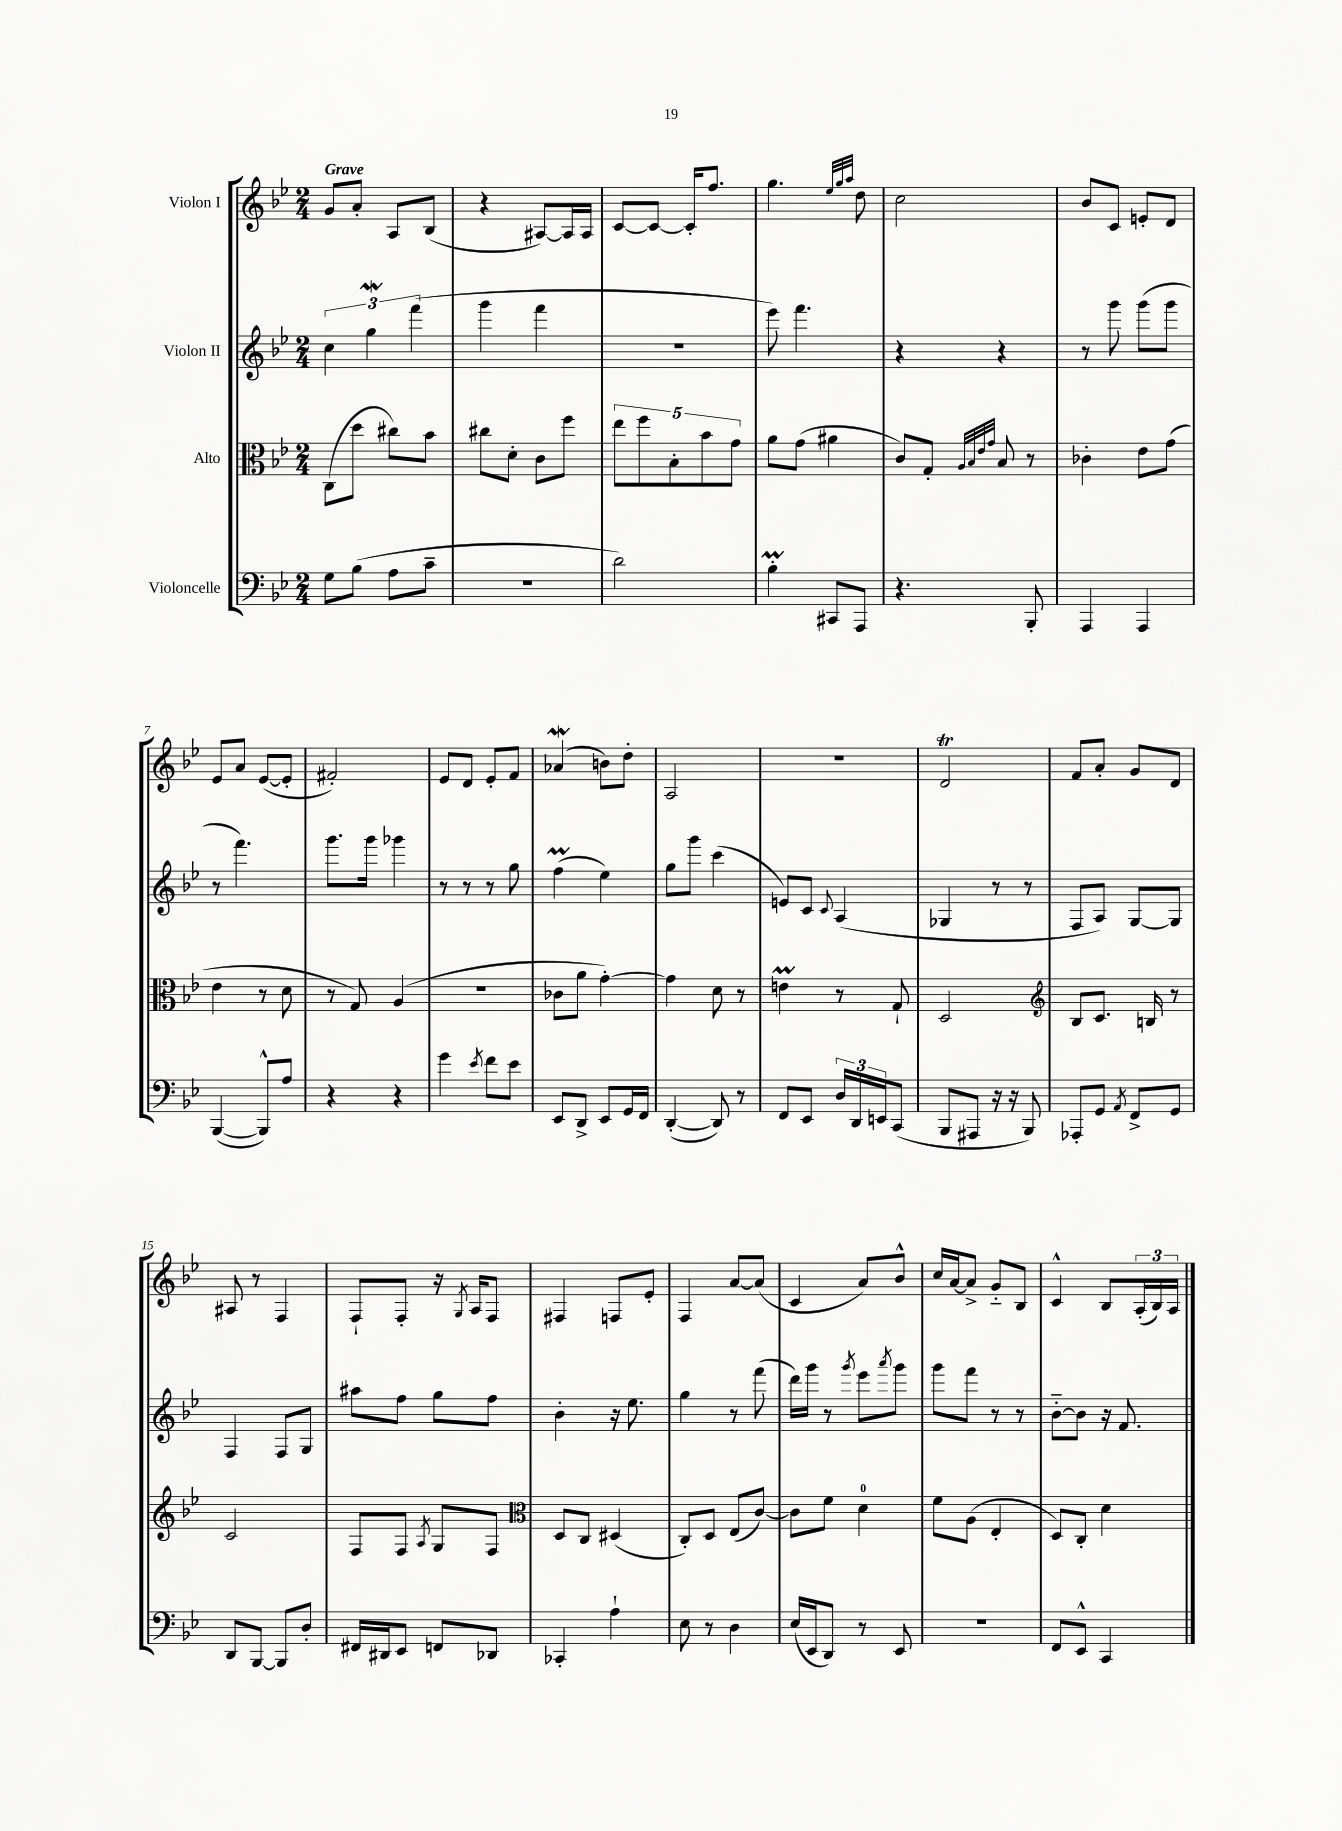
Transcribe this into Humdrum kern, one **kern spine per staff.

**kern	**kern	**kern	**kern
*staff4	*staff3	*staff2	*staff1
*clefF4	*clefC3	*clefG2	*clefG2
*k[b-e-]	*k[b-e-]	*k[b-e-]	*k[b-e-]
*M2/4	*M2/4	*M2/4	*M2/4
8G\L	(8C\L	6cc\	8g/L
(8B-\J	8dd\J	.	8a'/J
.	.	6gg\	.
8A\L	8cc#\L)	.	8A/L
.	.	(6fff\	.
8c~\J	8b-\J	.	(8B-/J
=	=	=	=
2r	8cc#\L	4ggg\	4r
.	8d'\J	.	.
.	8c\L	4fff\	[8A#/L)
.	8ff\J	.	16A#/]L
.	.	.	16A#/JJ
=	=	=	=
2d\)	10ee-\L	2r	[8c/L
.	10ff\	.	.
.	.	.	8c/_J
.	10B-'\	.	.
.	.	.	16c'/]LK
.	10b-\	.	.
.	.	.	8.ff/J
.	10g\J	.	.
=	=	=	=
4B-'\	8a\L	8eee-\)	4.gg\
.	(8g\J	4.fff\	.
8CC#/L	4a#\	.	.
.	.	.	32qqee-/LLL
.	.	.	32qqgg/
.	.	.	32qqaa/JJJ
8AAA/J	.	.	8dd\
=	=	=	=
4.r	8c/L)	4r	2cc\
.	8G'/J	.	.
.	32qqA/LLL	.	.
.	32qqB-/	.	.
.	32qqe-/	.	.
.	32qqg/JJJ	.	.
.	8B-/	4r	.
8BBB-'/	8r	.	.
=	=	=	=
4AAA/	4c-'\	8r	8b-/L
.	.	8ggg\	8c/J
4AAA/	8e-\L	(8ggg\L	8e'/L
.	(8g\J	8ggg\J	8d/J
=	=	=	=
([4BBB-/	4e-\	8r	8e-/L
.	.	4.fff\)	8a/J
8BBB-^^/]L)	8r	.	([8e-/L
8A/J	8d\	.	8e-'/]J
=	=	=	=
4r	8r	8.ggg\L	2f#'/)
.	8G/)	.	.
.	.	16ggg\Jk	.
4r	(4A/	4ggg-\	.
=	=	=	=
4g\	2r	8r	8e-/L
.	.	8r	8d/J
8qe-/	.	.	.
8f\L	.	8r	8e-'/L
8e-\J	.	8gg\	8f/J
=	=	=	=
8EE-/L	8c-\L	(4ff\	(4a-/
8DD^/J	8a\J	.	.
8EE-/L	[4g'\)	4ee-\)	8b\L)
16GG/L	.	.	8dd'\J
16FF/JJ	.	.	.
=	=	=	=
([4DD'/	4g\]	8gg\L	2A/
.	.	8ggg\J	.
8DD/])	8d\	(4ccc\	.
8r	8r	.	.
=	=	=	=
8FF/L	4e\	8e/L)	2r
8EE-/J	.	8c/J	.
.	.	8qqc/	.
24D/LL	8r	(4A/	.
24DD/	.	.	.
24EE/J	.	.	.
(8CC/J	8G`/	.	.
=	=	=	=
8BBB-/L	2D/	4G-/	2d/
8AAA#/J	.	.	.
16r	.	8r	.
16r	.	.	.
8BBB-/)	.	8r	.
=	=	=	=
*	*clefG2	*	*
8AAA-'/L	8B-/L	8F/L	8f/L
8GG/J	8.c/J	8A/J)	8a'/J
8qAA/	.	.	.
8FF^/L	.	[8G/L	8g/L
.	16B/	.	.
8GG/J	8r	8G/]J	8d/J
=	=	=	=
8DD/L	2c/	4F/	8A#/
[8BBB-/J	.	.	8r
8BBB-/]L	.	8F/L	4F/
8D'/J	.	8G/J	.
=	=	=	=
16FF#/LL	8F/L	8aa#\L	8F`/L
16DD#/J	.	.	.
8EE-/J	8F/J	8ff\J	8F'/J
.	8qA/	.	.
8FF/L	8G/L	8gg\L	16r
.	.	.	8qG/
.	.	.	16A/LK
8DD-/J	8F/J	8ff\J	8F/J
=	=	=	=
*	*clefC3	*	*
4CC-'/	8D/L	4b-'\	4F#/
.	8C/J	.	.
4A`\	(4D#/	16r	8F/L
.	.	8.ee-\	.
.	.	.	8e-'/J
=	=	=	=
8E-\	8C'/L)	4gg\	4F/
8r	8D/J	.	.
4D\	(8E-/L	8r	[8a/L
.	[8c/J)	(8fff\	(8a/]J
=	=	=	=
(16E-/LL	8c\]L	16ddd\LL)	4c/
16EE-/J	.	16ggg\JJ	.
8DD/J)	8f\J	8r	.
.	.	8qggg/	.
8r	4d\	8eee-\L	8a/L)
.	.	8qaaa/	.
8EE-/	.	8ggg\J	8b-^^/J
=	=	=	=
2r	8f\L	8ggg\L	16cc/LL
.	.	.	[16a/J
.	(8A\J	8fff\J	8a^/]J
.	4E-'/	8r	8g'~/L
.	.	8r	8B-/J
=	=	=	=
8FF/L	8D/L)	[8b-'~\L	4c^^/
8EE-^^/J	8C'/J	8b-\]J	.
4CC/	4d\	16r	8B-/L
.	.	8.f/	.
.	.	.	(24A'/L
.	.	.	24B-/)
.	.	.	24A/JJ
==	==	==	==
*-	*-	*-	*-
